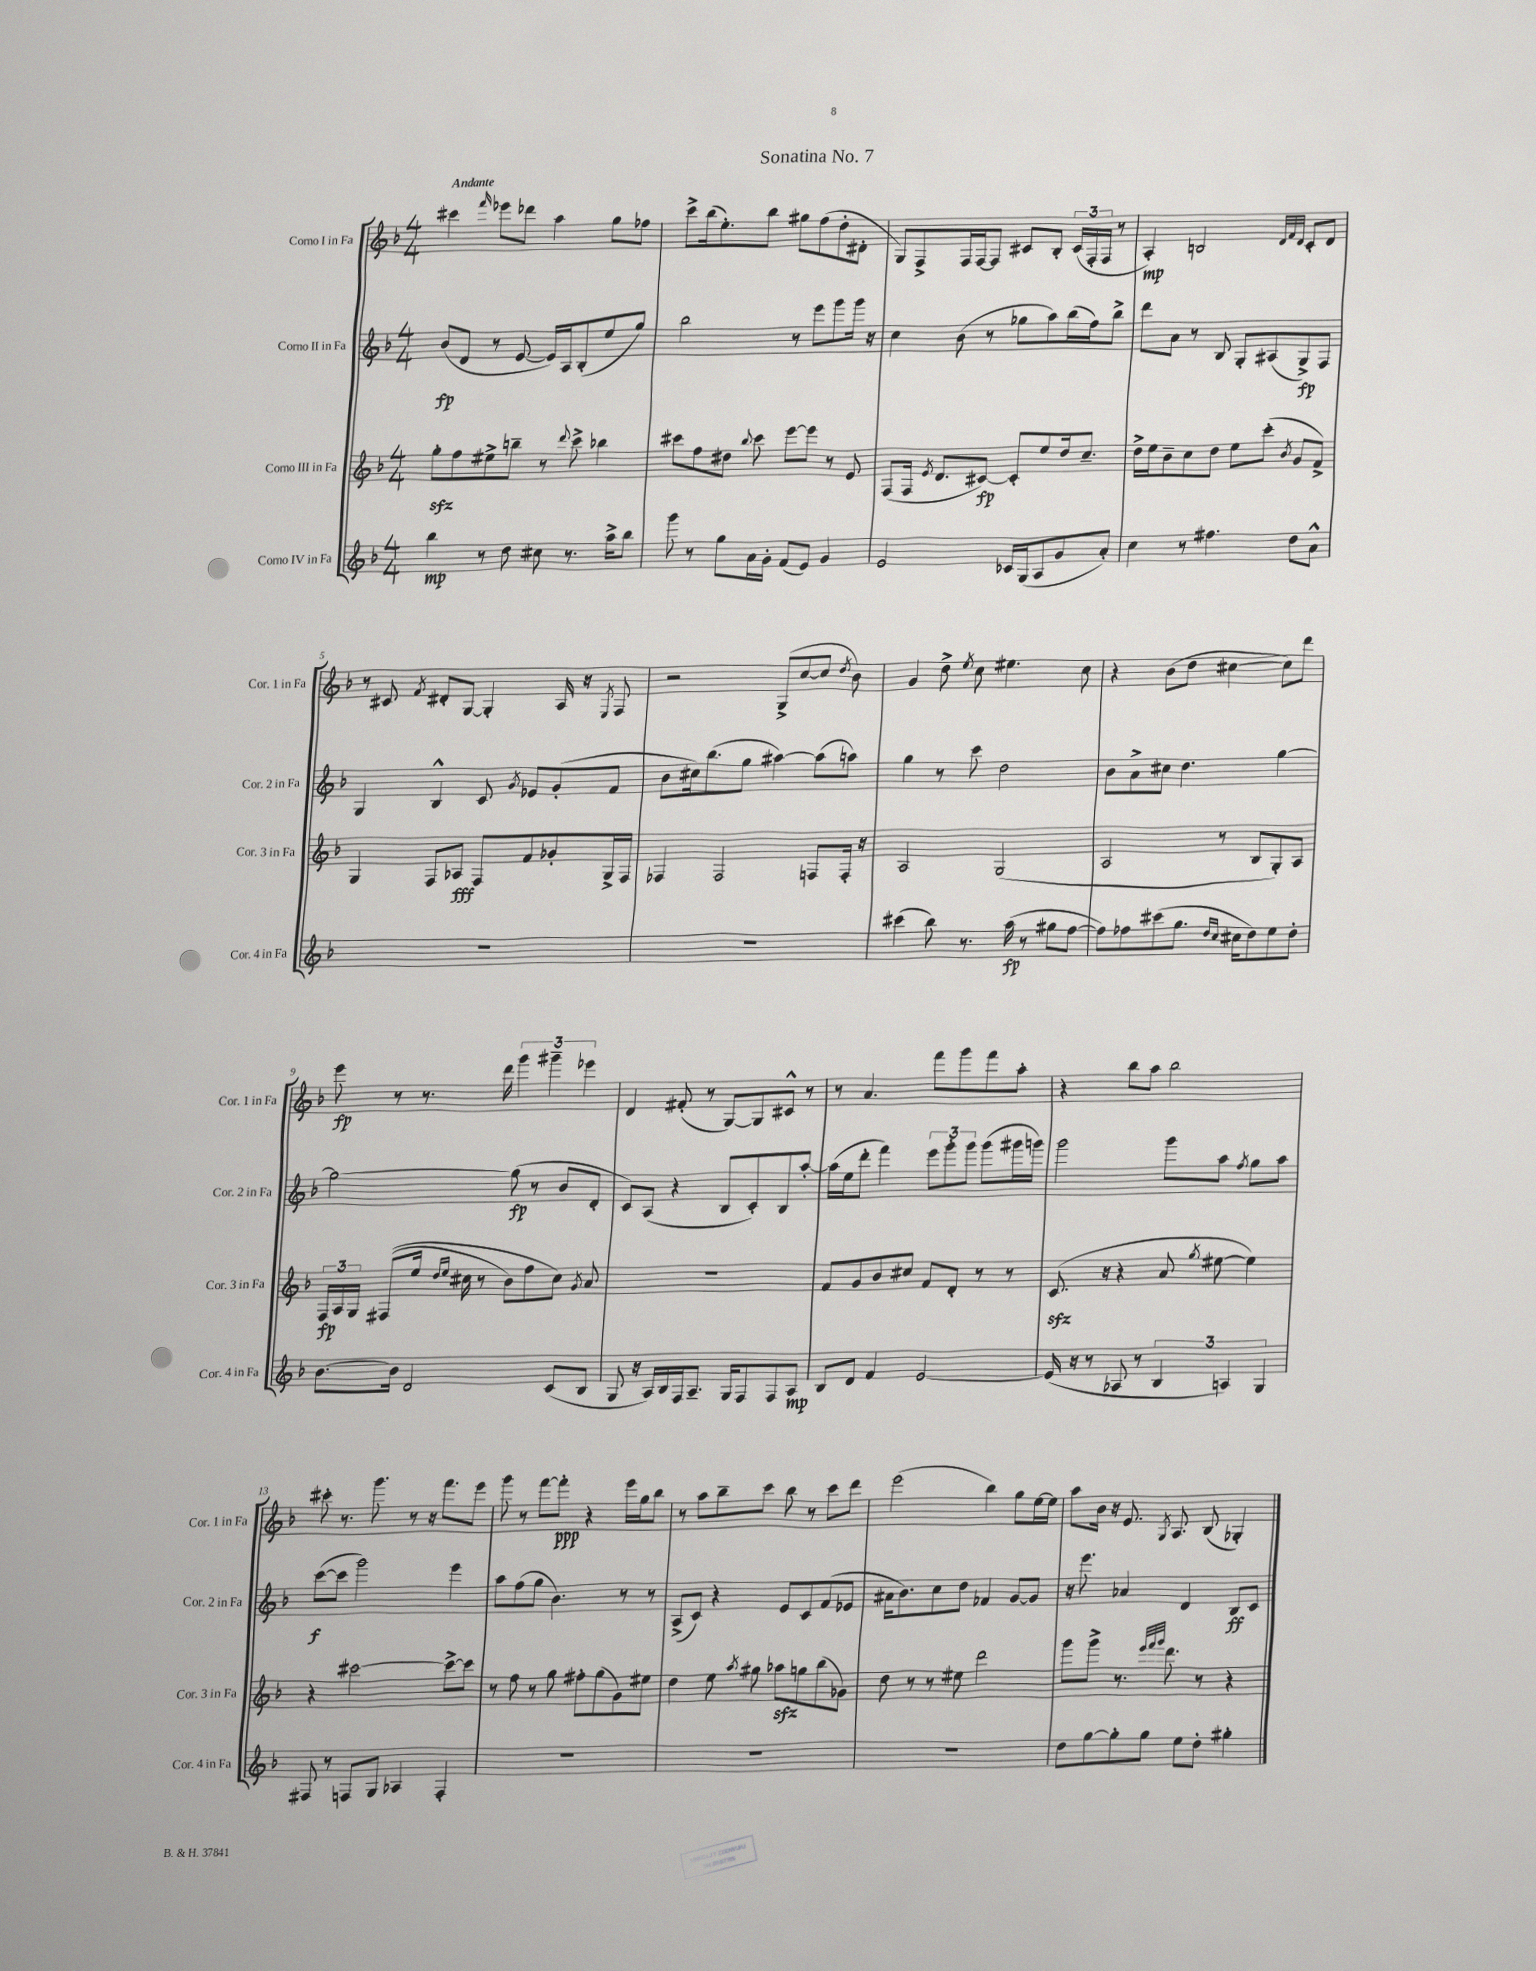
\header { title = "Sonatina No. 7" }
<<
\new StaffGroup <<
\new Staff = "s0" \with { instrumentName = "Corno I in Fa" shortInstrumentName = "Cor. 1 in Fa" } {
    \clef treble \key f \major \numericTimeSignature \time 4/4 \tempo "Andante"
    \autoBeamOff cis'''4 \grace { f'''16 } ees'''8[ des'''8] a''4 g''8[ fes''8] |
    c'''8[-> bes''16( e''8.-.) bes''8] gis''8[ f''8( d''8-. dis'8]-. |
    g8[) f8-> f16 f16~ f8] cis'8[ bes8]-. \tuplet 3/2 { cis'16[( f16-. f16] } r8 |
    a4-.\mp) b2 \grace { d'32[ f'32 d'32] } c'8[-. d'8] |
    r8 cis'8 \acciaccatura { f'8 } dis'8[-. g8]~ g4-. a16 r16 \acciaccatura { e8 } f8 |
    r2 g8[->( c''8~ c''8] \acciaccatura { d''8 } bes'8) |
    g'4 d''8-> \acciaccatura { e''8 } c''8 eis''4. c''8 |
    r4 bes'8[( d''8] cis''4~ cis''8[) d'''8] |
    e'''8\fp r8 r8. d'''16 \tuplet 3/2 { g'''4 gis'''4-- ees'''4 } |
    d'4 fis'8-.( r8 g8[~) g8 cis'8]-^ r8 |
    r8 a'4. f'''8[ g'''8 f'''8 a''8]-. |
    r4 bes''8[ a''8] bes''2 |
    cis'''8-. r8. g'''8. r8 r16 f'''8.[ e'''8] |
    g'''8 r8 f'''8[~ f'''8]-.\ppp r4 e'''16[ g''16 bes''8] |
    r8 a''8[ bes''8-- c'''8] bes''8 r8 c'''8[ d'''8] |
    e'''2( bes''4) g''8[ e''16~ e''16] |
    a''8[ bes'16] r16 e'8. \acciaccatura { g8 } a8. bes8( ges4-.) \bar "|." |
}
\new Staff = "s1" \with { instrumentName = "Corno II in Fa" shortInstrumentName = "Cor. 2 in Fa" } {
    \clef treble \key f \major \numericTimeSignature \time 4/4
    \autoBeamOff bes'8[\fp( d'8] r8 e'8~ e'16[) a16 bes8-.( e''8 g''8]) |
    bes''2 r8 e'''8[ g'''8 g'''16] r16 |
    c''4 bes'8( r8 ges''8[ a''8) bes''16( f''16) bes''8]-> |
    d'''8[ a'8] r8 bes8 g8[-. ais8( g8->\fp) f8] |
    g4 bes4-^ c'8 \acciaccatura { g'8 } ees'8[ g'8-.( f'8] |
    bes'8[ cis''16) bes''8.( g''8] ais''4~) ais''8[( a''8]) |
    g''4 r8 c'''8 d''2 |
    bes'8[ a'8-> cis''8] d''4. g''4~ |
    g''2~ g''8\fp( r8 bes'8[ d'8]-. |
    c'8[) a8]( r4 bes8[ c'8-.) bes8 a''8]~-. |
    a''16[( e''16 d'''8]-. f'''4) \tuplet 3/2 { e'''8[ g'''8-. g'''8] } g'''8[( gis'''16 g'''16]) |
    g'''2 g'''8[ a''8] \acciaccatura { f''8 } g''8[ a''8] |
    c'''8[~\f( c'''8] g'''2) e'''4 |
    a''8[ f''8( g''8] bes'4.) r8 r8 |
    a8[->( c'8]) r4 e'8[ c'8 f'8( ees'8] |
    ais'16[ bes'8.) c''8 d''8] fes'4 g'8[~ g'8] |
    r16 e'''8. aes'4 d'4 bes8[\ff c'8] \bar "|." |
}
\new Staff = "s2" \with { instrumentName = "Corno III in Fa" shortInstrumentName = "Cor. 3 in Fa" } {
    \clef treble \key f \major \numericTimeSignature \time 4/4
    \autoBeamOff g''8[-.\sfz f''8 eis''8-> b''8]-- r8 \appoggiatura { d'''8 } c'''8-> bes''4 |
    cis'''8[ f''8 dis''8] \appoggiatura { bes''8 } cis'''8 e'''8[~ e'''8] r8 e'8 |
    f8[( f16] \acciaccatura { e'8 } d'8.[ cis'8]~\fp) cis'8[-. e''8 d''16 c''8.]-- |
    d''16[-> e''16 bes'8-- c''8 d''8] e''8[ c'''8]-.( \acciaccatura { bes'8 } g'8[ f'8]->) |
    g4 f8[ aes8]\fff f8[ f'8 ges'8-. g16-> f16] |
    fes4 fes2 f8[ f16]-. r16 |
    a2 g2( |
    a2 r8 bes8[ g8-.) a8] |
    \tuplet 3/2 { f16[\fp a16 g16] } fis8[(\( e''16] \grace { d''16[ e''16] } cis''16 r8 bes'8[) f''8 cis''8]\) \acciaccatura { g'8 } a'8 |
    R1 |
    f'8[ g'8 bes'8 cis''8] f'8[ d'8]-. r8 r8 |
    c'8.\sfz( r16 r4 a'8 \acciaccatura { g''8 } eis''8~ eis''4) |
    r4 cis'''2~ cis'''8[~-> cis'''8] |
    r8 f''8 r8 g''8 fis''8[-. g''8( g'8) eis''8] |
    d''4 e''8 \acciaccatura { a''8 } gis''8 aes''8[\sfz g''8 bes''8( ges'8]) |
    d''8 r8 r8 eis''8 d'''2 |
    g'''8[ g'''8]-> r8. \grace { e'''32[ f'''32 g'''32] } d'''8. r8 r4 \bar "|." |
}
\new Staff = "s3" \with { instrumentName = "Corno IV in Fa" shortInstrumentName = "Cor. 4 in Fa" } {
    \clef treble \key f \major \numericTimeSignature \time 4/4
    \autoBeamOff bes''4\mp r8 d''8 cis''8 r8. a''16[-> bes''8] |
    g'''8 r8 g''8[ a'16 g'16]-. f'8[( e'8]) g'4 |
    e'2 ces'16[ g16( a8 g'8 a'8]-.) |
    c''4 r8 fis''4. d''8[ a'8]-^ |
    R1 |
    R1 |
    cis'''4( bes''8) r8. a''16\fp( r8 gis''8[ f''8]~ |
    f''8[) fes''8 cis'''8( g''8.] \grace { d''16[ c''16] } cis''16[ d''8) e''8 d''8]-. |
    bes'8.[~ bes'16] d'2 c'8[( bes8] |
    g8 r16 a16[) bes16 f16 a8.]-- g16[ f8 f8 a8]\mp |
    bes8[ d'8] f'4 e'2~ |
    e'16( r16 r8 aes8 r8 \tuplet 3/2 { bes4 a4) g4 } |
    fis8 r8 f8[ g8] aes4 f4-. |
    R1 |
    R1 |
    R1 |
    d''8[ g''8~ g''8-. g''8] e''8[ d''8]-. gis''4-. \bar "|." |
}
>>
>>
